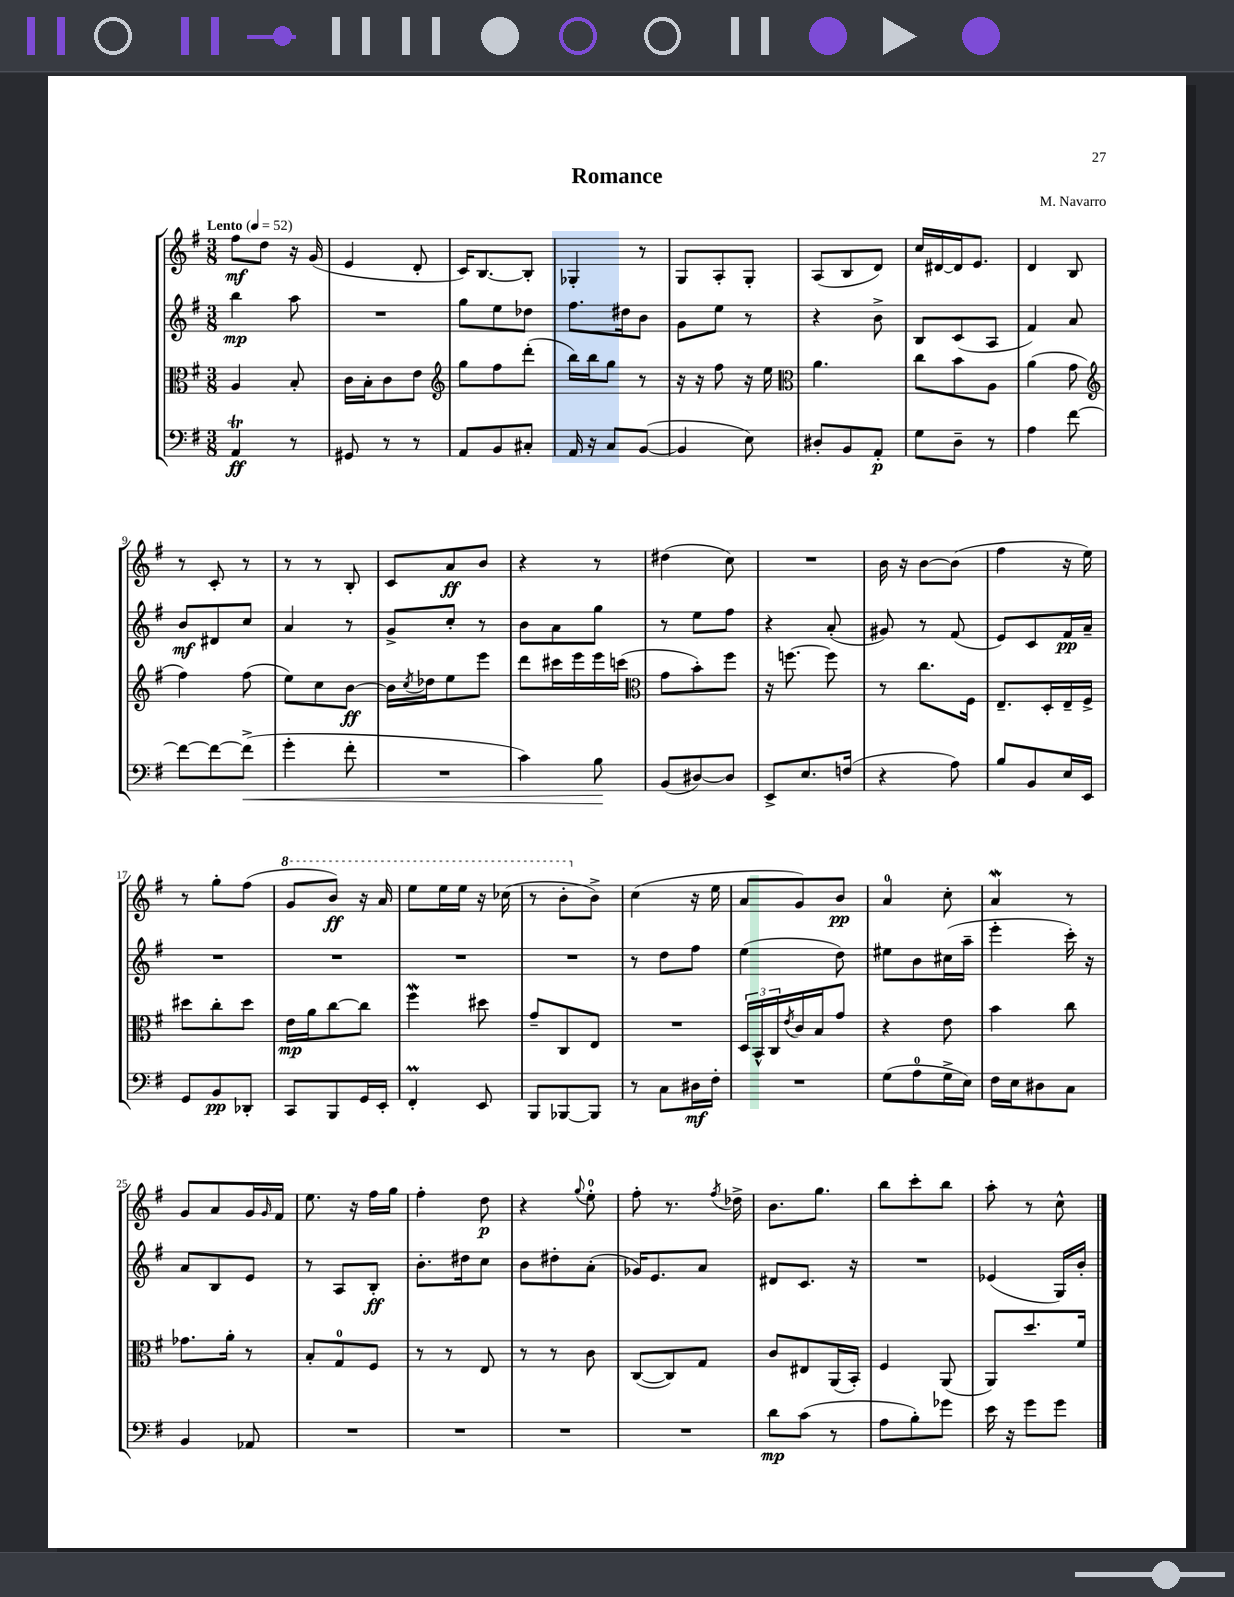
\header { title = "Romance" composer = "M. Navarro" }
<<
\new StaffGroup <<
\new Staff = "s0" {
    \clef treble \key g \major \numericTimeSignature \time 3/8 \tempo "Lento" 4 = 52
    fis''8\mf d''8 r16 g'16( |
    e'4 d'8-. |
    c'16) b8.~ b8-. |
    ges4-. r8 |
    g8 a8-. g8-. |
    a8( b8 d'8) |
    c''16 dis'16~ dis'16 e'8. |
    d'4 b8 |
    r8 c'8-. r8 |
    r8 r8 b8-. |
    c'8 a'8\ff b'8 |
    r4 r8 |
    dis''4( c''8) |
    R4. |
    b'16 r16 b'8~ b'8( |
    fis''4 r16 e''16) |
    r8 g''8-. fis''8( |
    \ottava #1 g''8 b''8\ff) r16 a''16 |
    e'''8 e'''16 e'''16 r16 ces'''16( |
    r8 b''8-. \ottava #0 b'8->) |
    c''4( r16 e''16 |
    a'8 g'8) b'8\pp |
    a'4-0 c''8-. |
    a'4\mordent r8 |
    g'8 a'8 g'16 \grace { g'16 } fis'16 |
    e''8. r16 fis''16 g''16 |
    fis''4-. d''8\p |
    r4 \appoggiatura { g''8 } e''8-0-. |
    fis''8-. r8. \acciaccatura { fis''8 } des''16-> |
    b'8. g''8. |
    b''8 c'''8-. b''8 |
    a''8-. r8 c''8-^ \bar "|." |
}
\new Staff = "s1" {
    \clef treble \key g \major \numericTimeSignature \time 3/8
    b''4\mp a''8 |
    R4. |
    g''8 e''8 des''8 |
    fis''8. dis''16 b'8 |
    g'8 e''8 r8 |
    r4 b'8-> |
    b8 c'8( a8 |
    fis'4) a'8 |
    b'8\mf dis'8 c''8 |
    a'4 r8 |
    g'8-> c''8-. r8 |
    b'8 a'8 g''8 |
    r8 e''8 fis''8 |
    r4 a'8-.( |
    gis'8) r8 fis'8( |
    e'8) c'8 fis'16\pp a'16-- |
    R4. |
    R4. |
    R4. |
    R4. |
    r8 d''8 fis''8 |
    e''4( d''8) |
    eis''8 b'8 cis''16( a''16-- |
    e'''4-. c'''16-.) r16 |
    a'8 b8 e'8 |
    r8 a8 b8-.\ff |
    b'8.-. dis''16 c''8 |
    b'8 dis''8-. a'8-.( |
    ges'16) e'8. a'8 |
    dis'8 c'8. r16 |
    R4. |
    ees'4( g16) b'16-. \bar "|." |
}
\new Staff = "s2" {
    \clef alto \key g \major \numericTimeSignature \time 3/8
    a4 b8-. |
    c'16 b16-. c'8 e'8 |
    \clef treble g''8 fis''8 d'''8-.( |
    b''16) b''16 g''8 r8 |
    r16 r16 fis''8 r16 e''16 |
    \clef alto a'4. |
    c''8 b'8 a8 |
    a'4( g'8 |
    \clef treble fis''4) fis''8( |
    e''8) c''8 b'8~\ff |
    b'16 \acciaccatura { c''8 } des''16 e''8 e'''8 |
    d'''8 cis'''16 e'''16 e'''16 c'''16( |
    \clef alto g'8 b'8-.) fis''8 |
    r16 f''8.~ f''8 |
    r8 c''8. fis16 |
    e8.-- d16-. e16-- fis16-> |
    dis''8 c''8-. dis''8 |
    e'16\mp a'16 c''8~ c''8 |
    fis''4\mordent dis''8 |
    g'8-- c8 e8 |
    R4. |
    \tuplet 3/2 { d16 b,16-^ c16 } \acciaccatura { e'8 } c'16 b16 g'8 |
    r4 e'8 |
    b'4 c''8 |
    ges'8. a'16-. r8 |
    b8-. g8-0 fis8 |
    r8 r8 e8 |
    r8 r8 c'8 |
    c8~( c8) g8 |
    c'8 eis8 a,16( b,16-.) |
    fis4 a,8( |
    a,8) d''8. fis'16 \bar "|." |
}
\new Staff = "s3" {
    \clef bass \key g \major \numericTimeSignature \time 3/8
    a,4\trill\ff r8 |
    gis,8 r8 r8 |
    a,8 b,8 cis8-. |
    a,16 r16 c8 b,8~( |
    b,4 e8) |
    dis8-. b,8 a,8-.\p |
    g8 d8-- r8 |
    a4 fis'8~ |
    fis'8~ fis'8~ fis'8->\<( |
    g'4-. fis'8-. |
    R4. |
    c'4) b8\! |
    b,8( dis8~) dis8 |
    e,8-> e8. f16( |
    r4 a8) |
    b8 b,8 e16 e,16 |
    g,8 b,8\pp des,8-. |
    c,8 b,,8 g,16 e,16-. |
    fis,4-.\prall e,8 |
    b,,8 bes,,8~ bes,,8 |
    r8 c8 dis16\mf fis16-. |
    R4. |
    g8( a8-0 g16-> e16) |
    fis16 e16 dis8 c8 |
    b,4 aes,8 |
    R4. |
    R4. |
    R4. |
    R4. |
    d'8\mp c'8( r8 |
    a8 b8-.) ges'8 |
    e'16 r16 g'8 g'8 \bar "|." |
}
>>
>>
